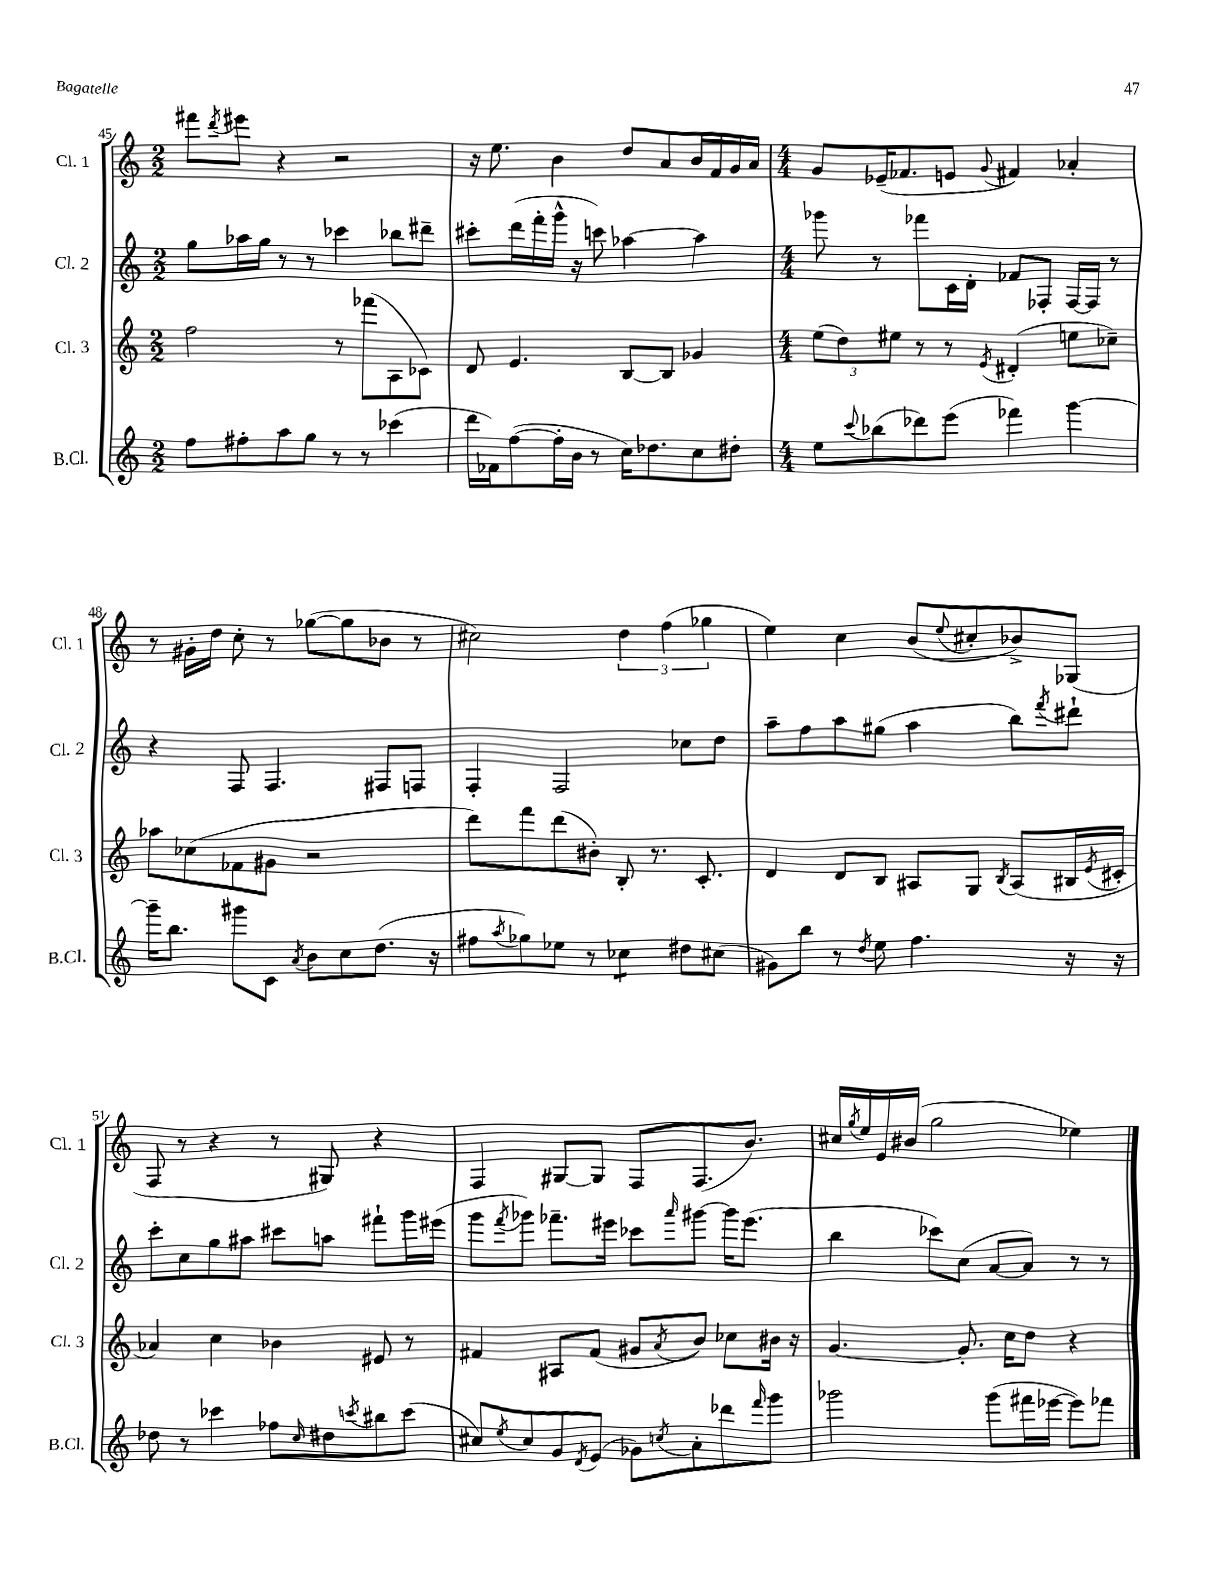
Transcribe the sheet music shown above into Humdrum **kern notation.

**kern	**kern	**kern	**kern
*staff4	*staff3	*staff2	*staff1
*clefG2	*clefG2	*clefG2	*clefG2
*k[]	*k[]	*k[]	*k[]
*M2/2	*M2/2	*M2/2	*M2/2
8ff\L	2ff\	8gg\L	8fff#\L
.	.	.	8qddd/
8ff#'\	.	16aa-\L	8eee#\J
.	.	16gg\JJ	.
8aa\	.	8r	4r
8gg\J	.	8r	.
8r	8r	4ccc-\	2r
8r	(8fff-\L	.	.
(4ccc-\	8A\	8bb-\L	.
.	8c-\J)	8ddd#~\J	.
=	=	=	=
16ddd\LL	8d/	8ccc#'\L	16r
16f-\J)	.	.	8.ee\
([8ff\	4.e/	(16ddd\L	.
.	.	16fff'\	.
16ff'\]L	.	16ggg^^\JJ	4b\
16b\JJ	.	16r	.
8r	.	8ccc\)	.
16cc\LK)	[8B/L	[4aa-\	8dd/L
8.dd-\	.	.	.
.	8B/]J	.	8a/
8cc\	4g-/	4aa-\]	16b/L
.	.	.	16f/
8dd#'\J	.	.	16g/
.	.	.	16a/JJ
=	=	=	=
*M4/4	*M4/4	*M4/4	*M4/4
8ee\L	(12ee\L	8ggg-\	8g/L
.	12dd\)	.	.
8qqccc/	.	.	.
(8bb-\	.	8r	(16e-~/K
.	12ee#\J	.	.
.	.	.	8.f-/
8ddd-\)	8r	8fff-\L	.
(8eee\J	8r	16c\L	8e/J
.	.	16d'\JJ	.
.	8qe/	.	8qqg/
4fff-\)	(4d#'/	8f-/L	4f#/)
.	.	8F-'/J	.
[4ggg\	8ee\L	[16F-/LL	4a-'/
.	.	16F-/]JJ	.
.	8cc-~\J)	8r	.
=	=	=	=
16ggg~\]LK	8aa-\L	4r	8r
8.bb\J	.	.	.
.	(8cc-\	.	16g#'\LL
.	.	.	16dd\JJ
8ggg#\L	8f-\	8F/	8cc'\
8c\J	8g#\J	4.F/	8r
8qa/	.	.	.
8b\L	2r	.	([8gg-\L
8cc\	.	.	8gg-\]
(8.dd\J	.	8F#/L	8b-\J
.	.	8F/J	8r
16r	.	.	.
=	=	=	=
8ff#\L	8ddd\L)	4F'/	2cc#\)
8qaa/	.	.	.
8gg-\)	8fff\	.	.
8ee-\J	(8ddd\	2F/	.
8r	8b#'\J)	.	.
4cc-\	8B'/	.	6dd\
.	8.r	.	.
.	.	.	(6ff\
8dd#\L	.	8cc-\L	.
.	8.c'/	.	.
.	.	.	6gg-\
(8cc#\J	.	8dd\J	.
=	=	=	=
8g#\L)	4d/	8aa~\L	4ee\)
8bb\J	.	8ff\	.
8r	8d/L	8aa\	4cc\
8qdd/	.	.	.
8ee\	8B/J	(8gg#\J	.
4.ff\	8A#/L	4aa\	(8b/L
.	.	.	8qqee/
.	8G/J	.	8cc#'/
.	8qB/	.	.
.	(8A#/L	8bb\L)	8b-^/)
.	.	8qfff/	.
16r	16B#/L	8ddd#`\J	(8G-/J
.	8qe/	.	.
16r	16c#'/JJ	.	.
=	=	=	=
8dd-\	4a-/)	8ccc'\L	8F/
8r	.	8cc\	8r
4ccc-\	4cc\	8gg\	4r
.	.	8aa#\J	.
8ff-\L	4b-\	8ccc#\L	8r
16qqcc/	.	.	.
8dd#\	.	8aa\J	8G#/)
8qccc/	.	.	.
8bb#\	8e#/	8fff#`\L	4r
(8ccc\J	8r	16ggg\L	.
.	.	(16eee#\JJ	.
=	=	=	=
8cc#/L)	4f#/	8ggg\L	4F/
8qee/	.	8qfff/	.
8cc#/	.	8ggg-\J)	.
8g/	8A#/L	8.fff-~\L	[8G#/L
8qd/	.	.	.
(8e/J	(8f#/J	.	8G#/]J
.	.	16eee#\Jk	.
8g-\L)	8g#/L	8ccc-\L	8F/L
8qcc/	8qa/	16qqaaa/	.
8a'\	8b/J)	[8ggg#\J	(8.F/
8ddd-\	8cc-\L	16ggg#\]LK	.
.	.	(8.eee#\J	8.b/J)
16qqfff/	.	.	.
8ggg\J	16b#\Jk	.	.
.	16r	.	.
=	=	=	=
2ggg-\	[4.g/	4bb\	16cc#/LL
.	.	.	8qgg/
.	.	.	16ee/
.	.	.	16e/
.	.	.	(16b#/JJ
.	.	8ccc-\L)	2gg\
.	8.g'/]	(8cc\J	.
(8ggg-\L	.	[8a/L	.
.	16cc\LK	.	.
16fff#\L	8dd\J	8a/]J)	.
[16eee-\JJ	.	.	.
8eee-\]L)	4r	8r	4ee-\)
8fff-\J	.	8r	.
==	==	==	==
*-	*-	*-	*-
